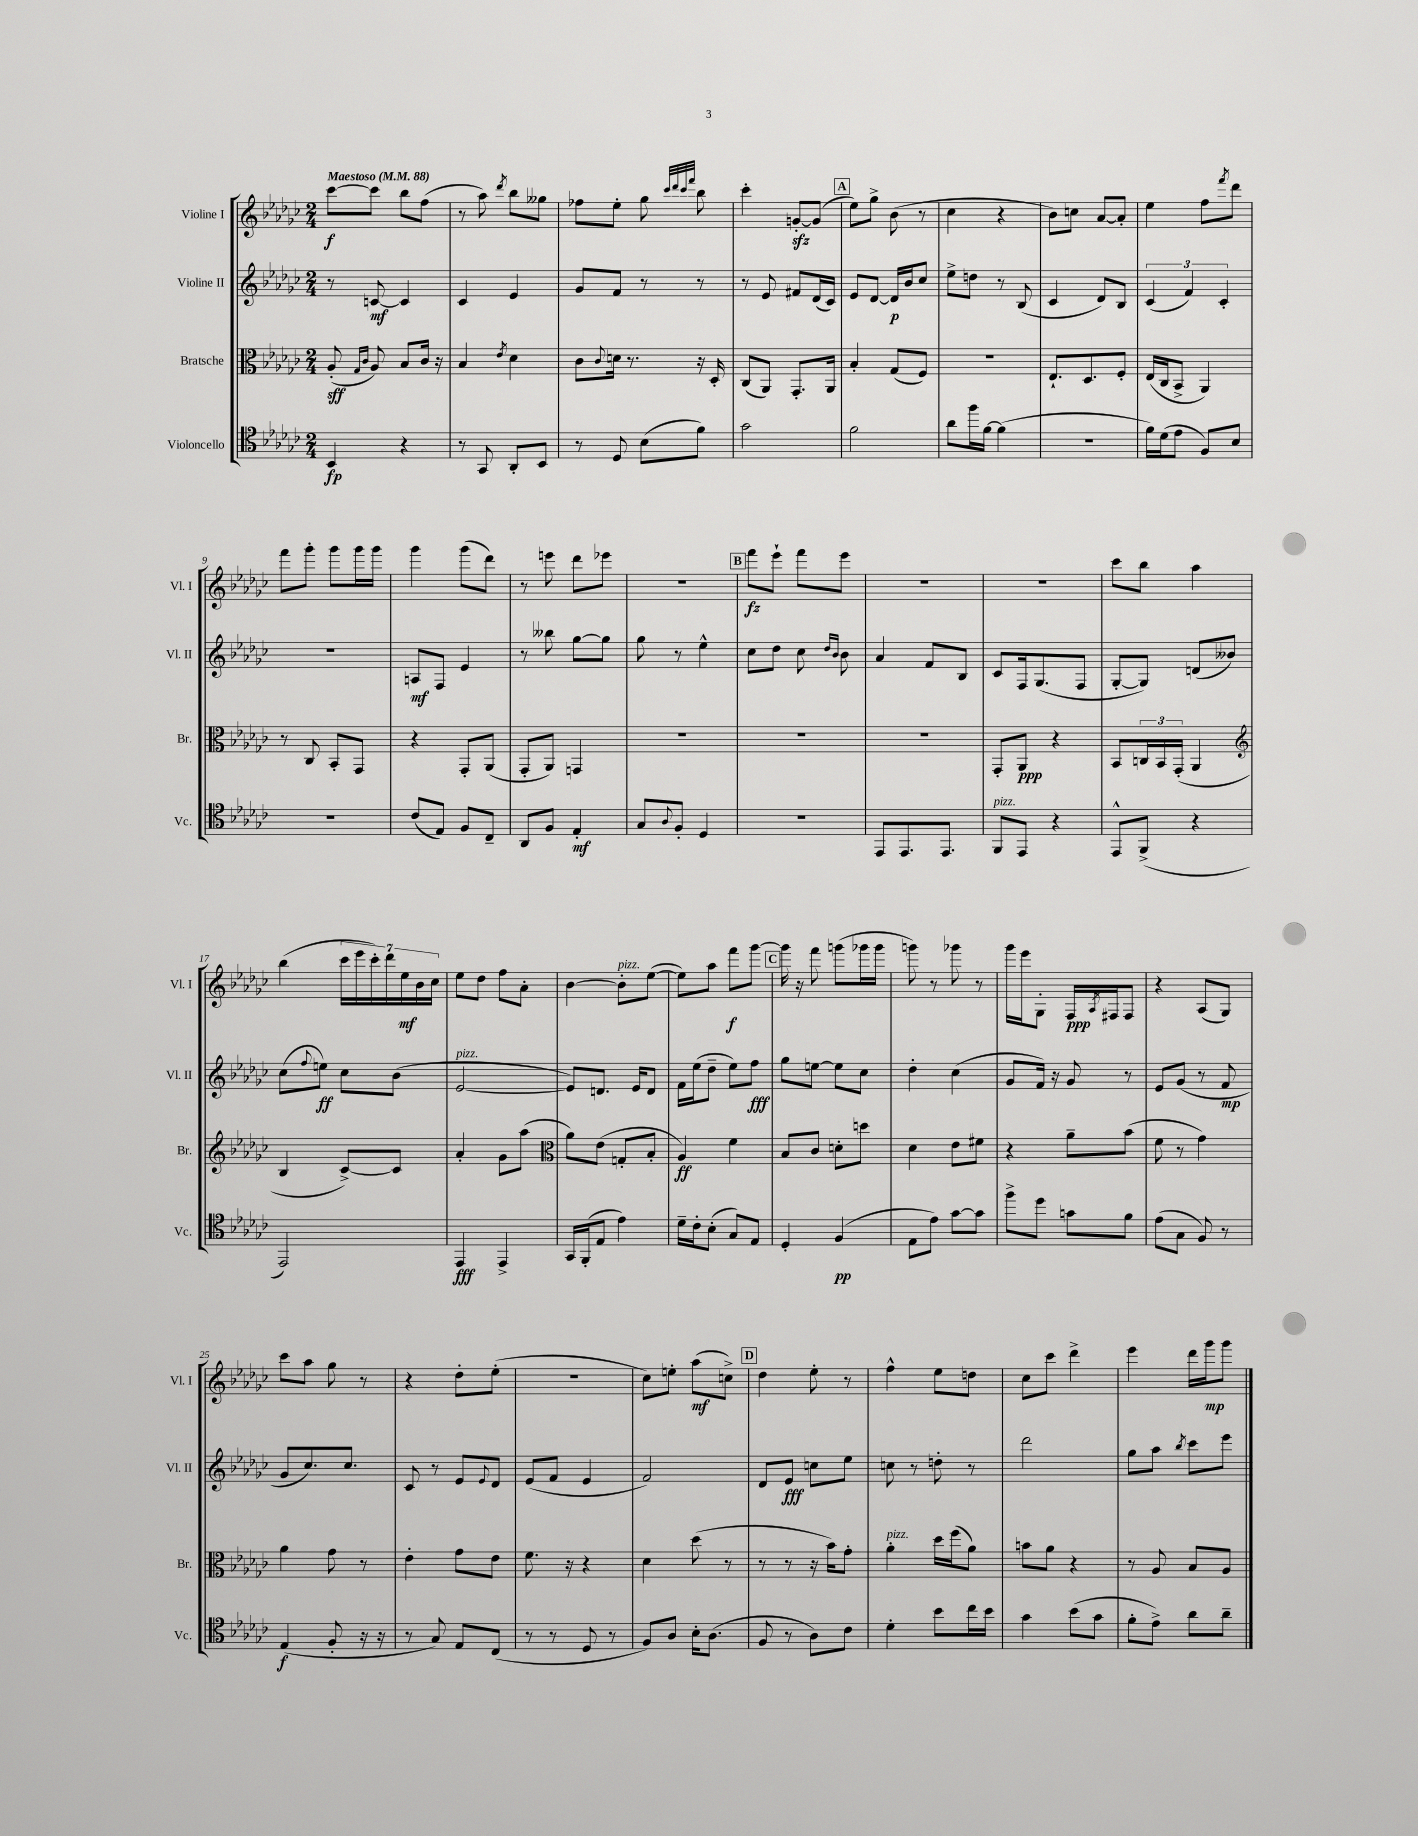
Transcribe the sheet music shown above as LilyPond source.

<<
\new StaffGroup <<
\new Staff = "s0" \with { instrumentName = "Violine I" shortInstrumentName = "Vl. I" } {
    \clef treble \key ges \major \numericTimeSignature \time 2/4 \tempo "Maestoso" 4 = 88
    ces'''8~\f ces'''8 bes''8 f''8( |
    r8 aes''8) \acciaccatura { des'''8 } bes''8 geses''8 |
    fes''8 ees''8-. ges''8 \grace { ces'''32 des'''32 ces'''32 f'''32 } bes''8 |
    ces'''4-. g'8~-.\sfz g'8( |
    \mark \markup { \box "A" } ees''8) ges''8-> bes'8( r8 |
    ces''4 r4 |
    bes'8) c''8 aes'8~ aes'8-. |
    ees''4 f''8 \acciaccatura { f'''8 } des'''8 |
    f'''8 ges'''8-. ges'''8 ges'''16 ges'''16 |
    ges'''4 ges'''8( des'''8) |
    r8 e'''8 des'''8 ees'''8 |
    r2 |
    \mark \markup { \box "B" } f'''8\fz ees'''8-! f'''8 ees'''8 |
    R2 |
    R2 |
    ces'''8 bes''8 aes''4 |
    bes''4( \tuplet 7/4 { ces'''16 ees'''16 ces'''16-.) des'''16 ees''16\mf bes'16 ces''16 } |
    ees''8 des''8 f''8 aes'8-. |
    bes'4~ bes'8-.^\markup { \italic "pizz." } ees''8~( |
    ees''8) aes''8 f'''8\f ges'''8~ |
    \mark \markup { \box "C" } ges'''16 r16 f'''8 g'''8( ges'''16 ges'''16 |
    g'''8) r8 ges'''8 r8 |
    ges'''16 ees'''16 ges8-. f16\ppp \acciaccatura { aes8 } fis16 fis8 |
    r4 aes8( ges8) |
    ces'''8 aes''8 ges''8 r8 |
    r4 des''8-. ees''8-.( |
    r2 |
    ces''8) e''8-. aes''8\mf( c''8->) |
    \mark \markup { \box "D" } des''4 ees''8-. r8 |
    f''4-^ ees''8 d''8 |
    ces''8 ces'''8 des'''4-> |
    ees'''4 des'''16 ges'''16\mp ges'''8 \bar "|." |
}
\new Staff = "s1" \with { instrumentName = "Violine II" shortInstrumentName = "Vl. II" } {
    \clef treble \key ges \major \numericTimeSignature \time 2/4
    r8 c'8~\mf c'4 |
    ces'4 ees'4 |
    ges'8 f'8 r8 r8 |
    r8 ees'8 fis'8 des'16( ces'16) |
    \mark \markup { \box "A" } ees'8 des'8~ des'16\p bes'16 ces''8 |
    ees''8-> d''8 r8 bes8( |
    ces'4 des'8) bes8 |
    \tuplet 3/2 { ces'4( f'4) ces'4-. } |
    R2 |
    a8\mf f8 ees'4 |
    r8 beses''8 ges''8~ ges''8 |
    ges''8 r8 ees''4-^ |
    \mark \markup { \box "B" } ces''8 des''8 ces''8 \grace { des''16 bes'16 } bes'8 |
    aes'4 f'8 bes8 |
    ces'8 f16 ges8.( f8 |
    ges8~-. ges8) d'8( beses'8) |
    ces''8( \appoggiatura { f''8 } e''8\ff) ces''8 bes'8( |
    ees'2~^\markup { \italic "pizz." } |
    ees'8) d'8. ees'16 d'8 |
    f'16 ees''16( des''8-- ees''8) f''8\fff |
    \mark \markup { \box "C" } ges''8 e''8~ e''8 ces''8 |
    des''4-. ces''4( |
    ges'8 f'16) r16 ges'8 r8 |
    ees'8 ges'8( r8 f'8\mp |
    ges'8 ces''8.) ces''8. |
    ces'8 r8 ees'8 \appoggiatura { ees'8 } des'8 |
    ees'8( f'8 ees'4 |
    f'2) |
    \mark \markup { \box "D" } des'8 ees'8\fff c''8 ees''8 |
    c''8 r8 d''8-. r8 |
    des'''2 |
    ges''8 aes''8 \acciaccatura { bes''8 } ces'''8 ees'''8 \bar "|." |
}
\new Staff = "s2" \with { instrumentName = "Bratsche" shortInstrumentName = "Br." } {
    \clef alto \key ges \major \numericTimeSignature \time 2/4
    aes8-.\sff( \grace { ges16 ces'16 } aes8) bes8 ces'16 r16 |
    bes4 \acciaccatura { ees'8 } des'4 |
    ces'8 \appoggiatura { ces'8 } d'16 r8. r16 des16-. |
    ces8( aes,8) ges,8.-. aes,16 |
    \mark \markup { \box "A" } bes4-. ges8( f8) |
    r2 |
    ees8.-! des8. f8-. |
    ees16( ces16 bes,8-> aes,4) |
    r8 ces8 bes,8-. ges,8 |
    r4 ges,8-. aes,8( |
    ges,8-. aes,8) g,4 |
    R2 |
    \mark \markup { \box "B" } R2 |
    R2 |
    ges,8-. aes,8\ppp r4 |
    bes,8 \tuplet 3/2 { c16 bes,16 ges,16-.( } aes,4 |
    \clef treble bes4 ces'8~->) ces'8 |
    aes'4-. ges'8 aes''8( |
    \clef alto aes'8) ees'8( g8-. bes8-. |
    aes4\ff) f'4 |
    \mark \markup { \box "C" } bes8 ces'8 d'8-. d''8 |
    des'4 ees'8 fis'8 |
    r4 aes'8-- bes'8( |
    f'8 r8 ges'4) |
    aes'4 ges'8 r8 |
    ees'4-. ges'8 ees'8 |
    f'8. r16 r4 |
    des'4 des''8( r8 |
    \mark \markup { \box "D" } r8 r8 r16 bes'16) ges'8-. |
    aes'4-.^\markup { \italic "pizz." } des''16 f''16( aes'8) |
    b'8 aes'8 r4 |
    r8 aes8 bes8 aes8 \bar "|." |
}
\new Staff = "s3" \with { instrumentName = "Violoncello" shortInstrumentName = "Vc." } {
    \clef tenor \key ges \major \numericTimeSignature \time 2/4
    bes,4\fp r4 |
    r8 ges,8 aes,8-. bes,8 |
    r8 des8 bes8( f'8) |
    ges'2 |
    \mark \markup { \box "A" } f'2 |
    aes'8 f''16 f'16~ f'4( |
    R2 |
    f'16) des'16( ees'8 f8) bes8 |
    R2 |
    ces'8( ees8) f8 ces8-- |
    aes,8 f8 ees4-.\mf |
    ges8 \appoggiatura { aes8 } f8-. des4 |
    \mark \markup { \box "B" } r2 |
    ees,8 ees,8. ees,8. |
    f,8^\markup { \italic "pizz." } ees,8 r4 |
    ees,8-^ f,8->( r4 |
    ees,2) |
    ees,4\fff ees,4-> |
    ges,16 f,16-.( ees8 ees'4) |
    des'16-- ces'16-. bes8-.( ges8) ees8 |
    \mark \markup { \box "C" } des4-. f4\pp( |
    ees8 ees'8) ges'8~ ges'8 |
    f''8-> des''8 g'8 f'8 |
    ees'8( ges8 f8) r8 |
    ees4\f( f8-. r16 r16 |
    r8 ges8) ees8 ces8( |
    r8 r8 des8 r8 |
    f8) aes8 bes16-. aes8.( |
    \mark \markup { \box "D" } f8 r8 aes8) ces'8 |
    des'4-. bes'8 ces''16 bes'16 |
    ges'4 bes'8( ges'8 |
    f'8-. ees'8->) aes'8 aes'8-- \bar "|." |
}
>>
>>
